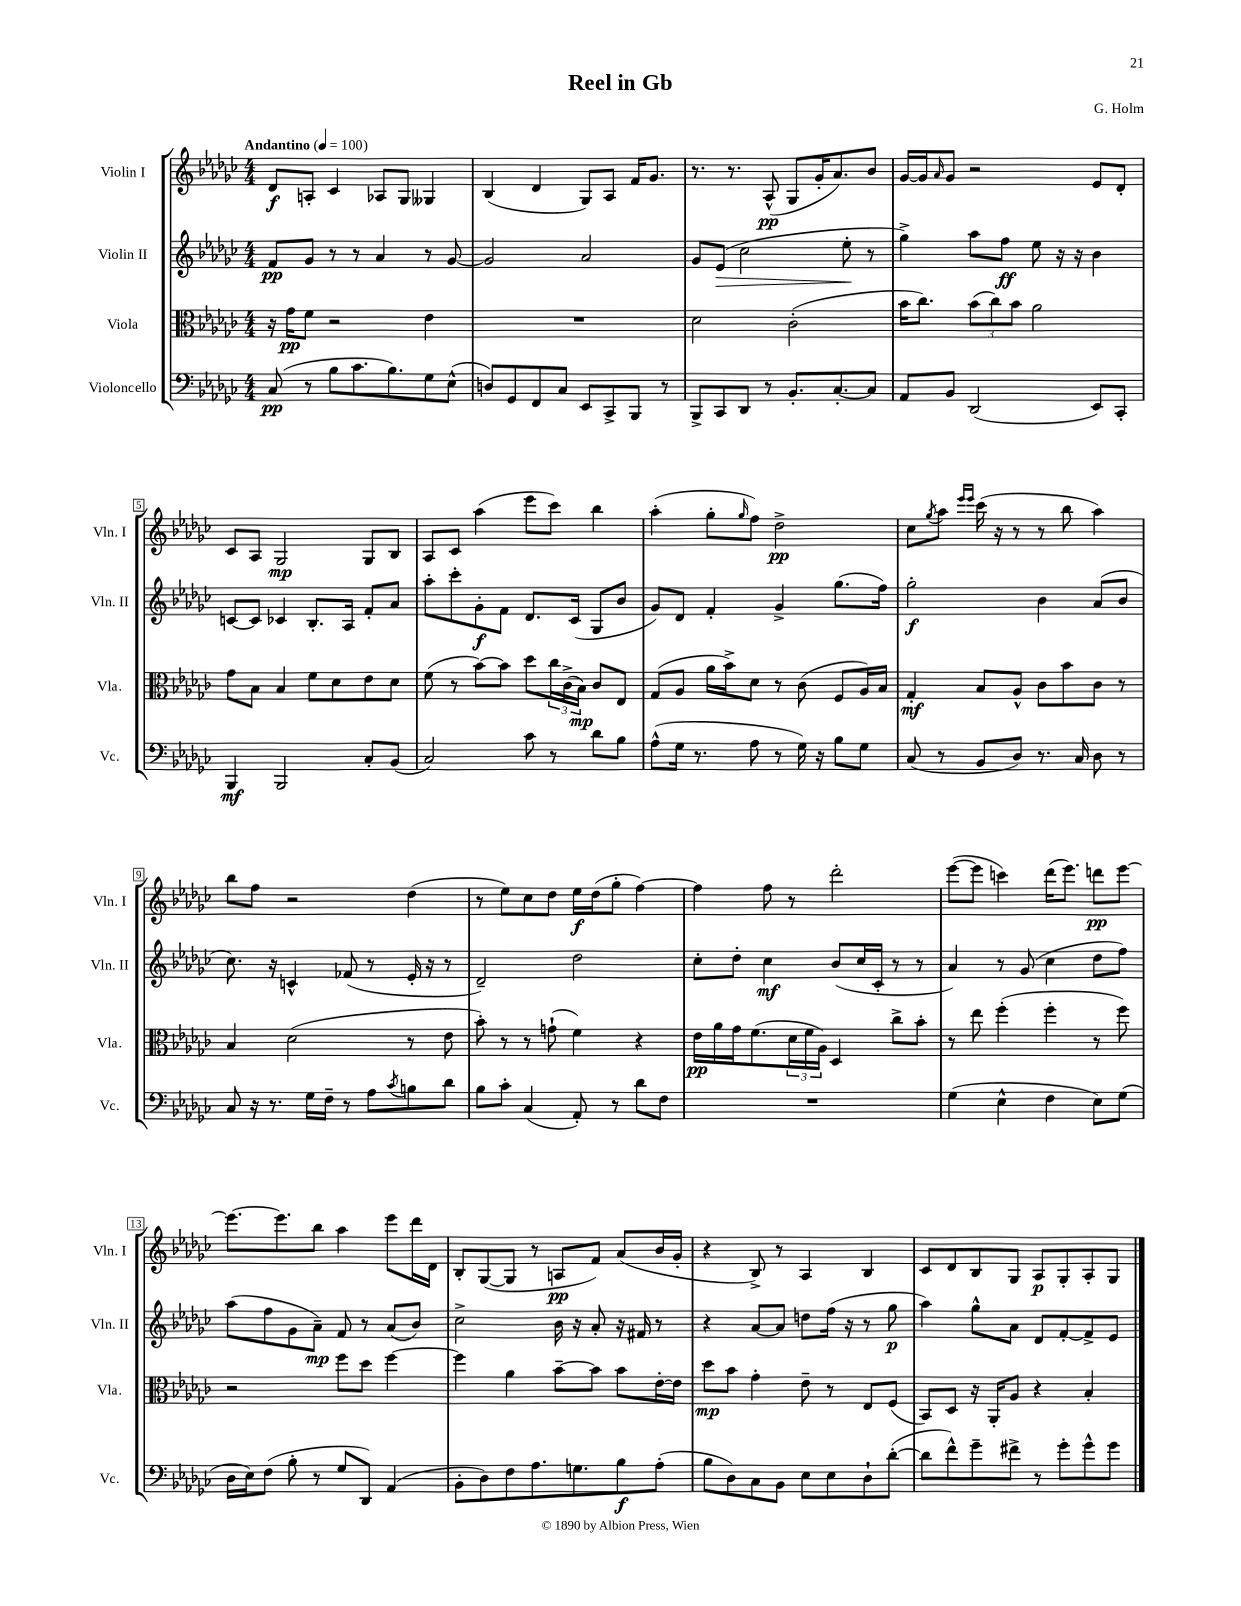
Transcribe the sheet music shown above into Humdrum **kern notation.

**kern	**kern	**kern	**kern
*staff4	*staff3	*staff2	*staff1
*clefF4	*clefC3	*clefG2	*clefG2
*k[b-e-a-d-g-c-]	*k[b-e-a-d-g-c-]	*k[b-e-a-d-g-c-]	*k[b-e-a-d-g-c-]
*M4/4	*M4/4	*M4/4	*M4/4
*MM100	*MM100	*MM100	*MM100
(8C-	16r	8f	8d-
.	16g-	.	.
8r	8f	8g-	8A'
8B-	2r	8r	4c-
8.c-	.	8r	.
.	.	4a-	8A-
8.B-)	.	.	.
.	.	.	8G-
8G-	4e-	8r	4G--
(8E-^^	.	[8g-	.
=	=	=	=
8D)	1r	2g-]	(4B-
8GG-	.	.	.
8FF	.	.	4d-
8C-	.	.	.
8EE-	.	2a-	8G-)
8CC-^	.	.	8A-
8BBB-	.	.	16f
.	.	.	8.g-
8r	.	.	.
=	=	=	=
8BBB-^	2d-	8g-	8.r
8CC-	.	(8e-	.
.	.	.	8.r
8DD-	.	2cc-	.
8r	.	.	(8A-^^
8.BB-'	(2c-'	.	8G-
.	.	.	16g-'
[8.C-'	.	.	8.a-)
.	.	8ee-'	.
8C-]	.	8r	8b-
=	=	=	=
8AA-	16b-	4gg-^)	[16g-
.	8.cc-)	.	16g-]
.	.	.	16qqa-
8BB-	.	.	8g-
(2DD-	(12b-	8aa-	2r
.	12cc-)	.	.
.	.	8ff	.
.	12b-	.	.
.	2a-	8ee-	.
.	.	16r	.
.	.	16r	.
8EE-)	.	4b-	8e-
8CC-'	.	.	8d-'
=	=	=	=
4BBB-	8g-	[8c	8c-
.	8B-	8c]	8A-
2BBB-	4B-	4c-	2G-
.	8f	8.B-'	.
.	8d-	.	.
.	.	16A-	.
8C-'	8e-	8f'	8G-
(8BB-	8d-	8a-	8B-
=	=	=	=
2C-)	(8f	8aa-'	8A-
.	8r	8ccc-'	8c-
.	[8b-)	8g-'	(4aa-
.	8b-]	8f	.
8c-	8dd-	8.d-	8eee-
8r	24cc-	.	8ccc-)
.	(24c-^	.	.
.	.	(16c-	.
.	24B-)	.	.
8d-	8c-	8G-	4bb-
8B-	8E-	8b-	.
=	=	=	=
(8A-^^	(8G-	8g-)	(4aa-'
16G-	8A-	8d-	.
8.r	.	.	.
.	16a-	4f'	8gg-'
.	16b-^)	.	.
.	.	.	16qqgg-
8A-	8d-	.	8ff)
8r	8r	4g-^	2dd-^
16G-)	(8c-	.	.
16r	.	.	.
8B-	8F	(8.gg-	.
8G-	16A-)	.	.
.	16B-	16ff)	.
=	=	=	=
(8C-	4G-'	2gg-'	8cc-
.	.	.	8qgg-
8r	.	.	8aa-
.	.	.	16qqeee-
.	.	.	16qqeee-
8BB-	8B-	.	(16ccc-
.	.	.	16r
8D-)	8A-^^	.	8r
8.r	8c-	4b-	8r
.	8b-	.	8bb-
16C-	.	.	.
8D-	8c-	(8a-	4aa-)
8r	8r	8b-	.
=	=	=	=
8C-	4B-	8.cc-)	8bb-
16r	.	.	8ff
8.r	.	16r	.
.	(2d-	4c^^	2r
16G-	.	.	.
16F~	.	.	.
8r	.	(8f-	.
8A-	.	8r	.
8qc-	.	.	.
8B	8r	16e-'	(4dd-
.	.	16r	.
8d-	8e-	8r	.
=	=	=	=
8B-	8b-')	2d-~)	8r
8c-'	8r	.	8ee-)
(4C-	8r	.	8cc-
.	(8g`	.	8dd-
8AA-')	4f)	2dd-	16ee-
.	.	.	(16dd-
8r	.	.	8gg-'
8d-	4r	.	[4ff)
8F	.	.	.
=	=	=	=
1r	16e-	8cc-'	4ff]
.	16a-	.	.
.	16g-	8dd-'	.
.	(8.f	.	.
.	.	4cc-	8ff
.	24d-	.	8r
.	24f	.	.
.	24A-)	.	.
.	4D-	(8b-	2ddd-'
.	.	16cc-	.
.	.	16c-'	.
.	8cc-^	8r	.
.	8b-'	8r	.
=	=	=	=
(4G-	8r	4a-)	([8eee-
.	8ee-	.	8eee-]
4E-^^	(4ff'	8r	4ccc)
.	.	(8g-	.
4F	4ff'	4cc-	(16ddd-
.	.	.	8.eee-)
8E-)	8r	8dd-	8ddd
(8G-	8ff)	8ff)	[8eee-
=	=	=	=
16D-	2r	(8aa-	8.eee-_
16E-)	.	.	.
(8F	.	8ff	.
.	.	.	8.eee-]
8B-'	.	8g-	.
8r	.	8a-~)	8bb-
8G-	8ff	8f	4aa-
8DD-)	8dd-	8r	.
(4AA-	[4ff	(8a-	8eee-
.	.	8b-)	16ddd-
.	.	.	16d-
=	=	=	=
8BB-'	4ff]	2cc-^	8B-'
8D-)	.	.	([8G-
8F	4a-	.	8G-]
8.A-	.	.	8r
.	[8b-~	16b-	8A
8.G	.	16r	.
.	8b-]	8a-'	8f)
8B-	8b-	16r	(8a-
.	.	16f#	.
(8A-'	[16e-'	8r	16b-
.	16e-]	.	16g-'
=	=	=	=
8B-	8dd-	4r	4r
8D-)	8b-	.	.
8C-	4g-'	[8a-	8B-^)
8BB-	.	8a-]	8r
8E-	8e-~	8dd	4A-
8E-	8r	(16ff	.
.	.	16r	.
8D-`	8E-	8r	4B-
([8d-'	(8F	8gg-	.
=	=	=	=
8d-]	8BB-)	4aa-)	8c-
8f^^)	8D-	.	8d-
8g-~	16r	8gg-^^	8B-
.	16AA-'	.	.
8f#^	8A-	8a-	8G-
8r	4r	8d-	8A-
8g-'	.	[8f'	8G-'
8g-^^	4B-'	8f^]	8A-'
8g-	.	8e-	8G-
==	==	==	==
*-	*-	*-	*-
